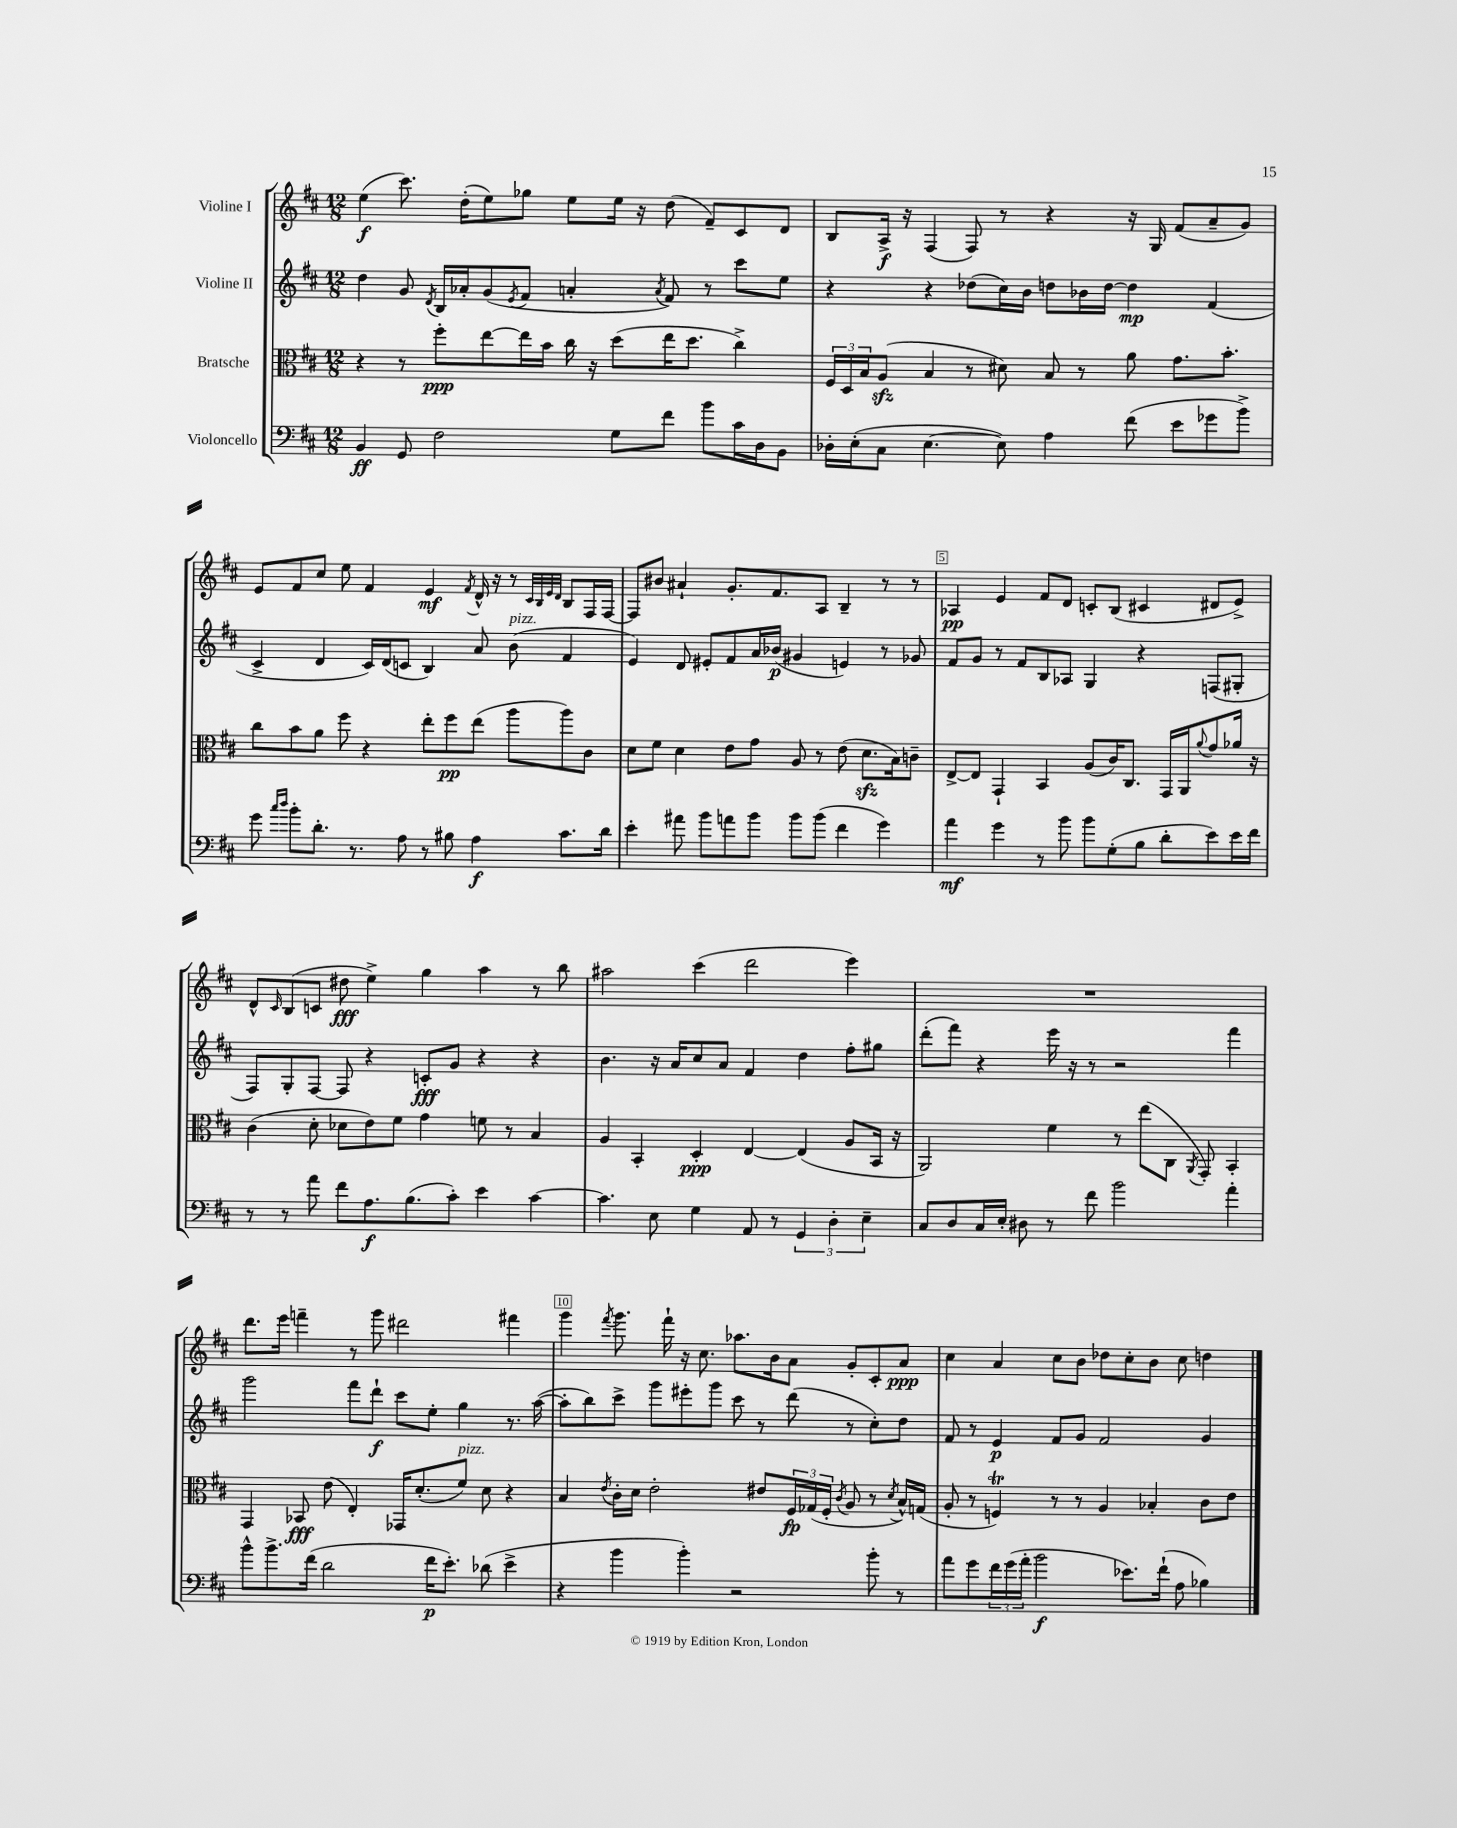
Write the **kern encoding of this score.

**kern	**dynam	**kern	**dynam	**kern	**dynam	**kern	**dynam
*part4	*part4	*part3	*part3	*part2	*part2	*part1	*part1
*staff4	*staff4	*staff3	*staff3	*staff2	*staff2	*staff1	*staff1
*I"Violoncello	*	*I"Bratsche	*	*I"Violine II	*	*I"Violine I	*
*clefF4	*	*clefC3	*	*clefG2	*	*clefG2	*
*k[f#c#]	*	*k[f#c#]	*	*k[f#c#]	*	*k[f#c#]	*
*M12/8	*	*M12/8	*	*M12/8	*	*M12/8	*
=1	=1	=1	=1	=1	=1	=1	=1
4BB/	ff	4r	.	4dd\	.	(4ee\	f
8GG/	.	8r	.	8g/	.	8.ccc#\)	.
.	.	.	.	8qd/	.	.	.
2F#\	.	8ff#'\L	ppp	16B/LL	.	.	.
.	.	.	.	16a-X'/J	.	(16dd'\KL	.
.	.	[8ee\	.	(8g/	.	8ee\)	.
.	.	.	.	8qe/	.	.	.
.	.	16ee\L]	.	8f#/J	.	8gg-X\J	.
.	.	16b\JJ	.	.	.	.	.
.	.	16cc#\	.	4an'/	.	8ee\L	.
.	.	16r	.	.	.	.	.
8G\L	.	(8dd\L	.	.	.	16ee\Jk	.
.	.	.	.	.	.	16r	.
.	.	.	.	8qa/	.	.	.
8f#\J	.	16ee\K	.	8f#/)	.	(8dd\	.
.	.	8.dd\J	.	.	.	.	.
8b\L	.	.	.	8r	.	8f#~/L)	.
16c#\L	.	4cc#^\)	.	8ccc#\L	.	8c#/	.
16D\J	.	.	.	.	.	.	.
8BB\J	.	.	.	8ee\J	.	8d/J	.
=2	=2	=2	=2	=2	=2	=2	=2
16D-X'\LL	.	24F#/LL	.	4r	.	8B/L	.
.	.	24D/	.	.	.	.	.
(16E'\J	.	.	.	.	.	.	.
.	.	24B/J	.	.	.	.	.
8C#\J	.	(8Azz/J	.	.	.	16A^/Jk	f
.	.	.	.	.	.	16r	.
[4.E\	.	4B/	.	4r	.	(4F#/	.
.	.	8r	.	(8dd-X\L	.	8F#/)	.
8E\])	.	8d#X\)	.	16cc#\L)	.	8r	.
.	.	.	.	16b\JJ	.	.	.
4A\	.	8B/	.	8ddn\L	.	4r	.
.	.	8r	.	16b-X\L	.	.	.
.	.	.	.	[16dd\JJ	.	.	.
(8f#\	.	8a\	.	4dd\]	mp	16r	.
.	.	.	.	.	.	16G/	.
8e\L	.	8.g\L	.	.	.	(8f#/L	.
8g-X\	.	.	.	(4f#/	.	8a~/	.
.	.	8.b'\J	.	.	.	.	.
8b^\J)	.	.	.	.	.	8g/J)	.
!!LO:LB:g=z
=3	=3	=3	=3	=3	=3	=3	=3
8g\	.	8cc#\L	.	4c#^/	.	8e/L	.
16qqcc#/LL	.	.	.	.	.	.	.
16qqdd/JJ	.	.	.	.	.	.	.
8b'\L	.	8b\	.	.	.	8f#/	.
8.d'\J	.	8a\J	.	4d/	.	8cc#/J	.
.	.	8ff#\	.	.	.	8ee\	.
8.r	.	.	.	.	.	.	.
.	.	4r	.	16c#/LL)	.	4f#/	.
.	.	.	.	(16d/J	.	.	.
8A\	.	.	.	8cn/J	.	.	.
8r	.	8ee'\L	.	4B/)	.	4e/	mf
8B#X\	.	8ff#\	pp	.	.	.	.
.	.	.	.	.	.	8qf#/	.
4A\	f	(8ee\J	.	8a/	.	16d^^/	.
.	.	.	.	.	.	16r	.
!	!	!	!	!LO:TX:a:i:t=pizz.	!	!	!
.	.	8aa\L	.	(8b\	.	8r	.
.	.	.	.	.	.	32qqc#/LLL	.
.	.	.	.	.	.	32qqB/	.
.	.	.	.	.	.	32qqe/	.
.	.	.	.	.	.	32qqd/JJJ	.
8.c#\L	.	8aa\)	.	4f#/	.	8B/L	.
.	.	8c#\J	.	.	.	16F#/L	.
16d\Jk	.	.	.	.	.	[16F#/JJ	.
=4	=4	=4	=4	=4	=4	=4	=4
4e'\	.	8d\L	.	4e/)	.	8F#/L]	.
.	.	8f#\J	.	.	.	8b#X/J	.
8a#X\	.	4d\	.	8d/	.	4a#X`/	.
8b\L	.	.	.	8e#X'/L	.	.	.
8an\	.	8e\L	.	8f#/	.	8.g'/L	.
8b\J	.	8g\J	.	16a/L	.	.	.
.	.	.	.	(16b-X/JJ	p	8.f#/	.
8b\L	.	8A/	.	4g#X/	.	.	.
(8b\J	.	8r	.	.	.	8A/J	.
4f#\	.	(8e\	.	4en/)	.	4B~/	.
.	.	8.dzz\L	.	.	.	.	.
4g\)	.	.	.	8r	.	8r	.
.	.	16B\k)	.	.	.	.	.
.	.	8cn~\J	.	8g-X/	.	8r	.
=5	=5	=5	=5	=5	=5	=5	=5
4a\	mf	[8E^/L	.	8f#/L	.	4A-X/	pp
.	.	8E/J]	.	8g/J	.	.	.
4g\	.	4GG`/	.	8r	.	4e/	.
.	.	.	.	8f#/L	.	.	.
8r	.	4BB/	.	8B/	.	8f#/L	.
8b\	.	.	.	8A-X/J	.	8d/J	.
8b\L	.	(8A/L	.	4G/	.	8cn'/L	.
(8G'\	.	16c#/K)	.	.	.	(8B/J	.
.	.	8.C#/J	.	.	.	.	.
8B\J	.	.	.	4r	.	4c#X/	.
8d'\L	.	16GG/LL	.	.	.	.	.
.	.	16AA/J	.	.	.	.	.
.	.	8qqa/	.	.	.	.	.
8e\)	.	8g/	.	(8Fn/L	.	8d#X/L	.
16e\L	.	16a-X/Jk	.	8G#X'/J	.	8e^/J)	.
16f#\JJ	.	16r	.	.	.	.	.
!!LO:LB:g=z
=6	=6	=6	=6	=6	=6	=6	=6
8r	.	(4c#\	.	8F#/L)	.	8d^^/L	.
.	.	.	.	.	.	16qqc#/	.
8r	.	.	.	8G'/	.	(8B/	.
8a\	.	8d'\	.	[8F#/J	.	8cn/J	.
8f#\L	.	8d-X\L	.	8F#/]	.	8dd#X\	fff
8.A\	f	8e\)	.	4r	.	4ee^\)	.
.	.	8f#\J	.	.	.	.	.
(8.B\	.	.	.	.	.	.	.
.	.	4g\	.	8cn'/L	fff	4gg\	.
8c#'\J)	.	.	.	8g/J	.	.	.
4e\	.	8fn\	.	4r	.	4aa\	.
.	.	8r	.	.	.	.	.
[4c#\	.	4B/	.	4r	.	8r	.
.	.	.	.	.	.	8bb\	.
=7	=7	=7	=7	=7	=7	=7	=7
4.c#\]	.	4A/	.	4.b\	.	2aa#X\	.
.	.	4BB'/	.	.	.	.	.
8E\	.	.	.	16r	.	.	.
.	.	.	.	16a/KL	.	.	.
4G\	.	4D'/	ppp	8cc#/	.	(4ccc#\	.
.	.	.	.	8a/J	.	.	.
8AA/	.	[4E/	.	4f#/	.	2ddd\	.
8r	.	.	.	.	.	.	.
6GG/	.	(4E/]	.	4dd\	.	.	.
6D'\	.	.	.	.	.	.	.
.	.	8A/L	.	8ff#'\L	.	4eee\)	.
6E~\	.	.	.	.	.	.	.
.	.	16BB/Jk	.	8gg#X\J	.	.	.
.	.	16r	.	.	.	.	.
=8	=8	=8	=8	=8	=8	=8	=8
8C#/L	.	2AA/)	.	(8ddd'\L	.	1.r	.
8D/	.	.	.	8fff#\J)	.	.	.
16C#/L	.	.	.	4r	.	.	.
16E'/JJ	.	.	.	.	.	.	.
8D#X\	.	.	.	.	.	.	.
8r	.	4f#\	.	16eee\	.	.	.
.	.	.	.	16r	.	.	.
8f#\	.	.	.	8r	.	.	.
2b\	.	8r	.	2r	.	.	.
.	.	(8ee\L	.	.	.	.	.
.	.	8C#\J	.	.	.	.	.
.	.	8qAA/	.	.	.	.	.
.	.	8GG'/)	.	.	.	.	.
4a'\	.	4BB'/	.	4fff#\	.	.	.
!!LO:LB:g=z
=9	=9	=9	=9	=9	=9	=9	=9
8b^^\L	.	4GG/	.	2ggg\	.	8.ddd\L	.
8.b^\	.	.	.	.	.	.	.
.	.	.	.	.	.	16eee\Jk	.
.	.	8BB-X/	fff	.	.	4fffn~\	.
(16f#\Jk	.	.	.	.	.	.	.
2d\	.	(8e\	.	.	.	.	.
.	.	4E'/)	.	8fff#\L	.	8r	.
.	.	.	.	8ddd`\J	f	8ggg\	.
.	.	16GG-X/KL	.	8ccc#\L	.	2ddd#X\	.
.	.	(8.d'/	.	.	.	.	.
16f#\KL	p	.	.	8ee'\J	.	.	.
8.e'\J)	.	.	.	.	.	.	.
!	!	!LO:TX:a:i:t=pizz.	!	!	!	!	!
.	.	8f#/J)	.	4gg\	.	.	.
(8d-X\	.	8d\	.	.	.	.	.
4e^\	.	4r	.	8.r	.	4fff#X\	.
.	.	.	.	([16aa\	.	.	.
=10	=10	=10	=10	=10	=10	=10	=10
4r	.	4B/	.	8aa'\L]	.	4ggg\	.
.	.	.	.	8bb\)	.	.	.
.	.	8qe/	.	.	.	8qfff#/	.
4b\	.	16c#'\LL	.	8ccc#^\J	.	8.ggg\	.
.	.	16d\JJ	.	.	.	.	.
.	.	2e'\	.	8ggg\L	.	.	.
.	.	.	.	.	.	16fff#`\	.
4b'\)	.	.	.	8eee#X'\	.	16r	.
.	.	.	.	.	.	8.cc#\	.
.	.	.	.	8ggg\J	.	.	.
2r	.	.	.	8ccc#\	.	8.aa-X\L	.
.	.	8e#X/L	.	8r	.	.	.
.	.	.	.	.	.	16b\k	.
.	.	24F#/L	fp	(8ddd\	.	8a\J	.
.	.	(24G-X/	.	.	.	.	.
.	.	24F#'/JJ	.	.	.	.	.
.	.	8qc#/	.	.	.	.	.
.	.	8A/	.	8r	.	8g'/L	.
8b'\	.	8r	.	8cc#'\L)	.	8c#'/	.
.	.	8qd/	.	.	.	.	.
8r	.	16B^^/LL)	.	8dd\J	.	8a/J	ppp
.	.	(16Gn/JJ	.	.	.	.	.
=11	=11	=11	=11	=11	=11	=11	=11
8a\L	.	8A'/	.	8f#/	.	4cc#\	.
8g\	.	8r	.	8r	.	.	.
24f#\L	.	4FnT/)	.	4e/	p	4a/	.
(24g\	.	.	.	.	.	.	.
24a'\JJ	.	.	.	.	.	.	.
2b\	f	.	.	.	.	.	.
.	.	8r	.	8f#/L	.	8cc#\L	.
.	.	8r	.	8g/J	.	8b\J	.
.	.	4A/	.	2f#/	.	8dd-X\L	.
8.e-X\L)	.	.	.	.	.	8cc#'\	.
.	.	4B-X'/	.	.	.	8b\J	.
(16f#`\Jk	.	.	.	.	.	.	.
8A\	.	.	.	.	.	8cc#\	.
4B-X\)	.	8c#\L	.	4g/	.	4ddn\	.
.	.	8e\J	.	.	.	.	.
==	==	==	==	==	==	==	==
*-	*-	*-	*-	*-	*-	*-	*-
